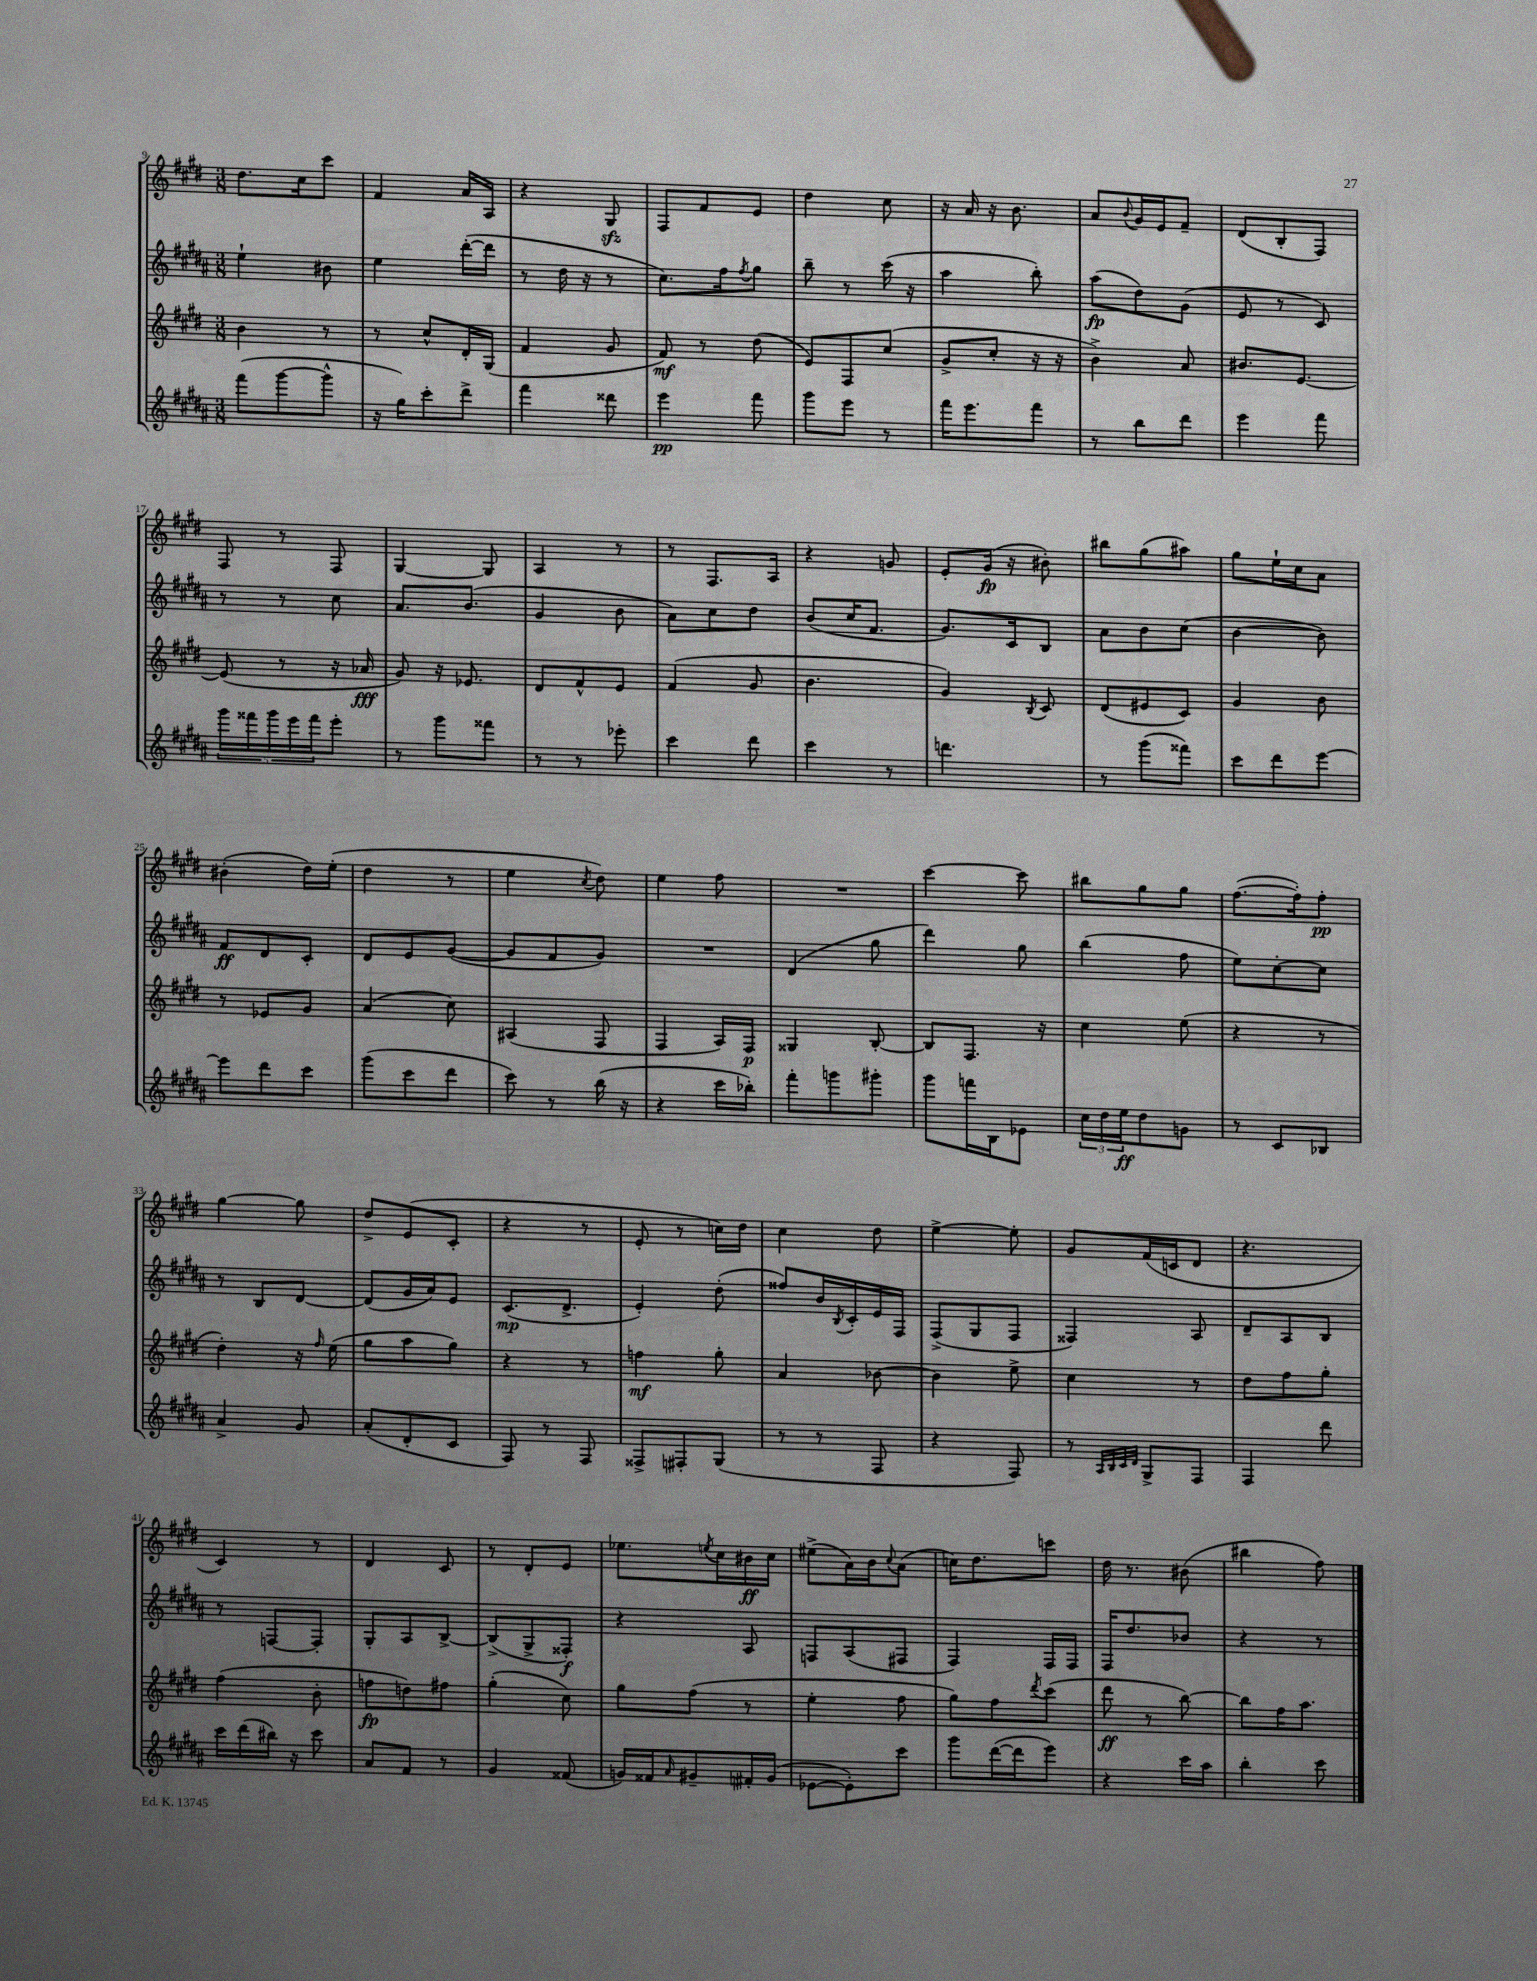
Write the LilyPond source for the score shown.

<<
\new StaffGroup <<
\new Staff = "s0" {
    \clef treble \key e \major \numericTimeSignature \time 3/8
    dis''8. cis''16 cis'''8 |
    fis'4 a'16 a16 |
    r4 gis8\sfz |
    fis8 fis'8 e'8 |
    dis''4 cis''8 |
    r16 a'16 r16 b'8. |
    a'8 \appoggiatura { b'8 } gis'16 e'16 fis'8-- |
    dis'8( b8-. fis8) |
    fis8 r8 fis8 |
    gis4~ gis8 |
    a4 r8 |
    r8 fis8. a16 |
    r4 g'8 |
    e'8-. gis'16\fp( r16 bis'8-.) |
    bis''8 gis''8( ais''8) |
    gis''8 e''16-! cis''16 a'8 |
    bis'4-.( dis''16) e''16-.( |
    dis''4 r8 |
    e''4 \acciaccatura { cis''8 } dis''8) |
    e''4 fis''8 |
    R4. |
    cis'''4~ cis'''8 |
    bis''8 gis''8 gis''8 |
    fis''8.~( fis''16-.) fis''8-.\pp |
    gis''4~ gis''8 |
    dis''8-> e'8( cis'8-. |
    r4 r8 |
    e'8-. r8 c''16) dis''16 |
    cis''4 dis''8 |
    e''4~-> e''8-. |
    gis'8 fis'16( c'16 dis'8 |
    r4. |
    cis'4) r8 |
    dis'4 cis'8 |
    r8 dis'8-. e'8 |
    ees''8. \acciaccatura { e''8 } cis''16 bis'16\ff cis''16 |
    eis''8->( a'16) b'16 \appoggiatura { cis''8 } a'8( |
    c''16) dis''8. c'''8 |
    dis''16 r8. bis'8( |
    bis''4 fis''8) \bar "|." |
}
\new Staff = "s1" {
    \clef treble \key b \major \numericTimeSignature \time 3/8
    e''4-! bis'8 |
    e''4 dis'''16~-.( dis'''16 |
    r8 dis''16 r16 r8 |
    cis''8.) fis''16 \acciaccatura { fis''8 } gis''8 |
    b''8-- r8 cis'''16( r16 |
    ais''4 b''8-.) |
    ais''8\fp( dis''8) gis'8( |
    e'8 r8 cis'8) |
    r8 r8 cis''8 |
    ais'8. b'8.( |
    gis'4 b'8 |
    ais'8) cis''8 dis''8 |
    b'8( cis''16 fis'8. |
    gis'8.) cis'16 b8 |
    ais'8 b'8 cis''8( |
    b'4~ b'8) |
    fis'8\ff dis'8 cis'8-. |
    dis'8 e'8 gis'8~( |
    gis'8 fis'8 gis'8) |
    R4. |
    dis'4( gis''8 |
    dis'''4) gis''8 |
    b''4( fis''8 |
    e''8) cis''8~-. cis''8 |
    r8 b8 dis'8~ |
    dis'8( gis'16 ais'16) e'8 |
    cis'8.\mp( dis'8.-> |
    e'4-.) dis''8-.( |
    fisis''8) b'16 \acciaccatura { b8 } cis'16-. e'16 fis16 |
    fis8->( gis8 fis8 |
    fisis4) ais8 |
    dis'8-- ais8 b8 |
    r8 f8~ f8-. |
    gis8-. ais8 b8~-> |
    b8->( gis8-> fisis8-.\f) |
    r4 ais8 |
    f8 ais8( fis8 |
    fis4) fis16 fis16 |
    fis16 dis''8. bes'8 |
    r4 r8 \bar "|." |
}
\new Staff = "s2" {
    \clef treble \key e \major \numericTimeSignature \time 3/8
    b'4 r8 |
    r8 cis''8-^ dis'16-. gis16( |
    fis'4 gis'8 |
    fis'8\mf) r8 dis''8( |
    e'8) fis8 cis''8( |
    gis'8-> cis''8-. r16 r16 |
    b'4->) a'8 |
    bis'8. e'8.~ |
    e'8( r8 r16 aes'16\fff |
    gis'8) r16 ees'8. |
    dis'8 fis'8-^ e'8 |
    fis'4( gis'8 |
    b'4. |
    gis'4) \acciaccatura { b8 } cis'8 |
    dis'8( eis'8 cis'8) |
    gis'4 b'8 |
    r8 ees'8 gis'8 |
    a'4( cis''8) |
    ais4( fis8 |
    fis4 a16) fis16\p |
    gisis4 b8~-. |
    b8 fis8. r16 |
    cis''4 e''8( |
    r4 r8 |
    dis''4-.) r16 \grace { fis''16 } e''16( |
    gis''8 a''8 gis''8) |
    r4 r8 |
    f''4\mf gis''8-. |
    a'4 bes'8~ |
    bes'4 e''8-> |
    cis''4 r8 |
    dis''8 fis''8 gis''8-. |
    fis''4( b'8-. |
    f''8\fp d''8) fis''8 |
    gis''4-.( cis''8) |
    gis''8 fis''8( r8 |
    e''4-. fis''8 |
    gis''8) fis''8 \acciaccatura { dis'''8 } cis'''8( |
    dis'''8\ff r8 b''8~) |
    b''8 fis''16 a''8. \bar "|." |
}
\new Staff = "s3" {
    \clef treble \key b \major \numericTimeSignature \time 3/8
    fis'''8( gis'''8~ gis'''8-^ |
    r16 gis''16) cis'''8-. dis'''8-> |
    fis'''4 disis'''8 |
    e'''4\pp fis'''8 |
    gis'''8 e'''8 r8 |
    fis'''16 e'''8. fis'''8 |
    r8 b''8 dis'''8 |
    e'''4 fis'''8 |
    \tuplet 5/4 { gis'''16 fisis'''16 gis'''16 e'''16 fisis'''16 } e'''8-. |
    r8 gis'''8 fisis'''8 |
    r8 r8 ees'''8-. |
    cis'''4 dis'''8 |
    cis'''4 r8 |
    d'''4. |
    r8 gis'''8( fisis'''8) |
    cis'''8 dis'''8 e'''8~ |
    e'''8 dis'''8 cis'''8 |
    gis'''8( cis'''8 dis'''8 |
    cis'''8) r8 b''16( r16 |
    r4 cis'''16 bes''16-.) |
    fis'''8-. g'''8 gis'''8-. |
    gis'''8 f'''16 b16 ees'8 |
    \tuplet 3/2 { cis''16 dis''16 e''16\ff } dis''8 g'8 |
    r8 cis'8 bes8 |
    ais'4-> gis'8 |
    ais'8-.( dis'8-. cis'8 |
    fis8) r8 fis8 |
    fisis8-> fis8-. gis8( |
    r8 r8 fis8 |
    r4 fis8) |
    r8 \grace { ais32 b32 cis'32 dis'32 } gis8-> fis8 |
    fis4 dis'''8 |
    cis'''16 dis'''16( bis''16) r16 cis'''8 |
    ais'8 fis'8 r8 |
    gis'4 fisis'8( |
    g'16) fisis'16 \grace { ais'16 } gis'8-- fis'16-. gis'16( |
    ees'8~ ees'8-.) cis'''8 |
    gis'''8 dis'''16~( dis'''16 e'''8) |
    r4 cis'''16 ais''16 |
    b''4-. cis'''8 \bar "|." |
}
>>
>>
\layout { \context { \Score currentBarNumber = #9 } }
